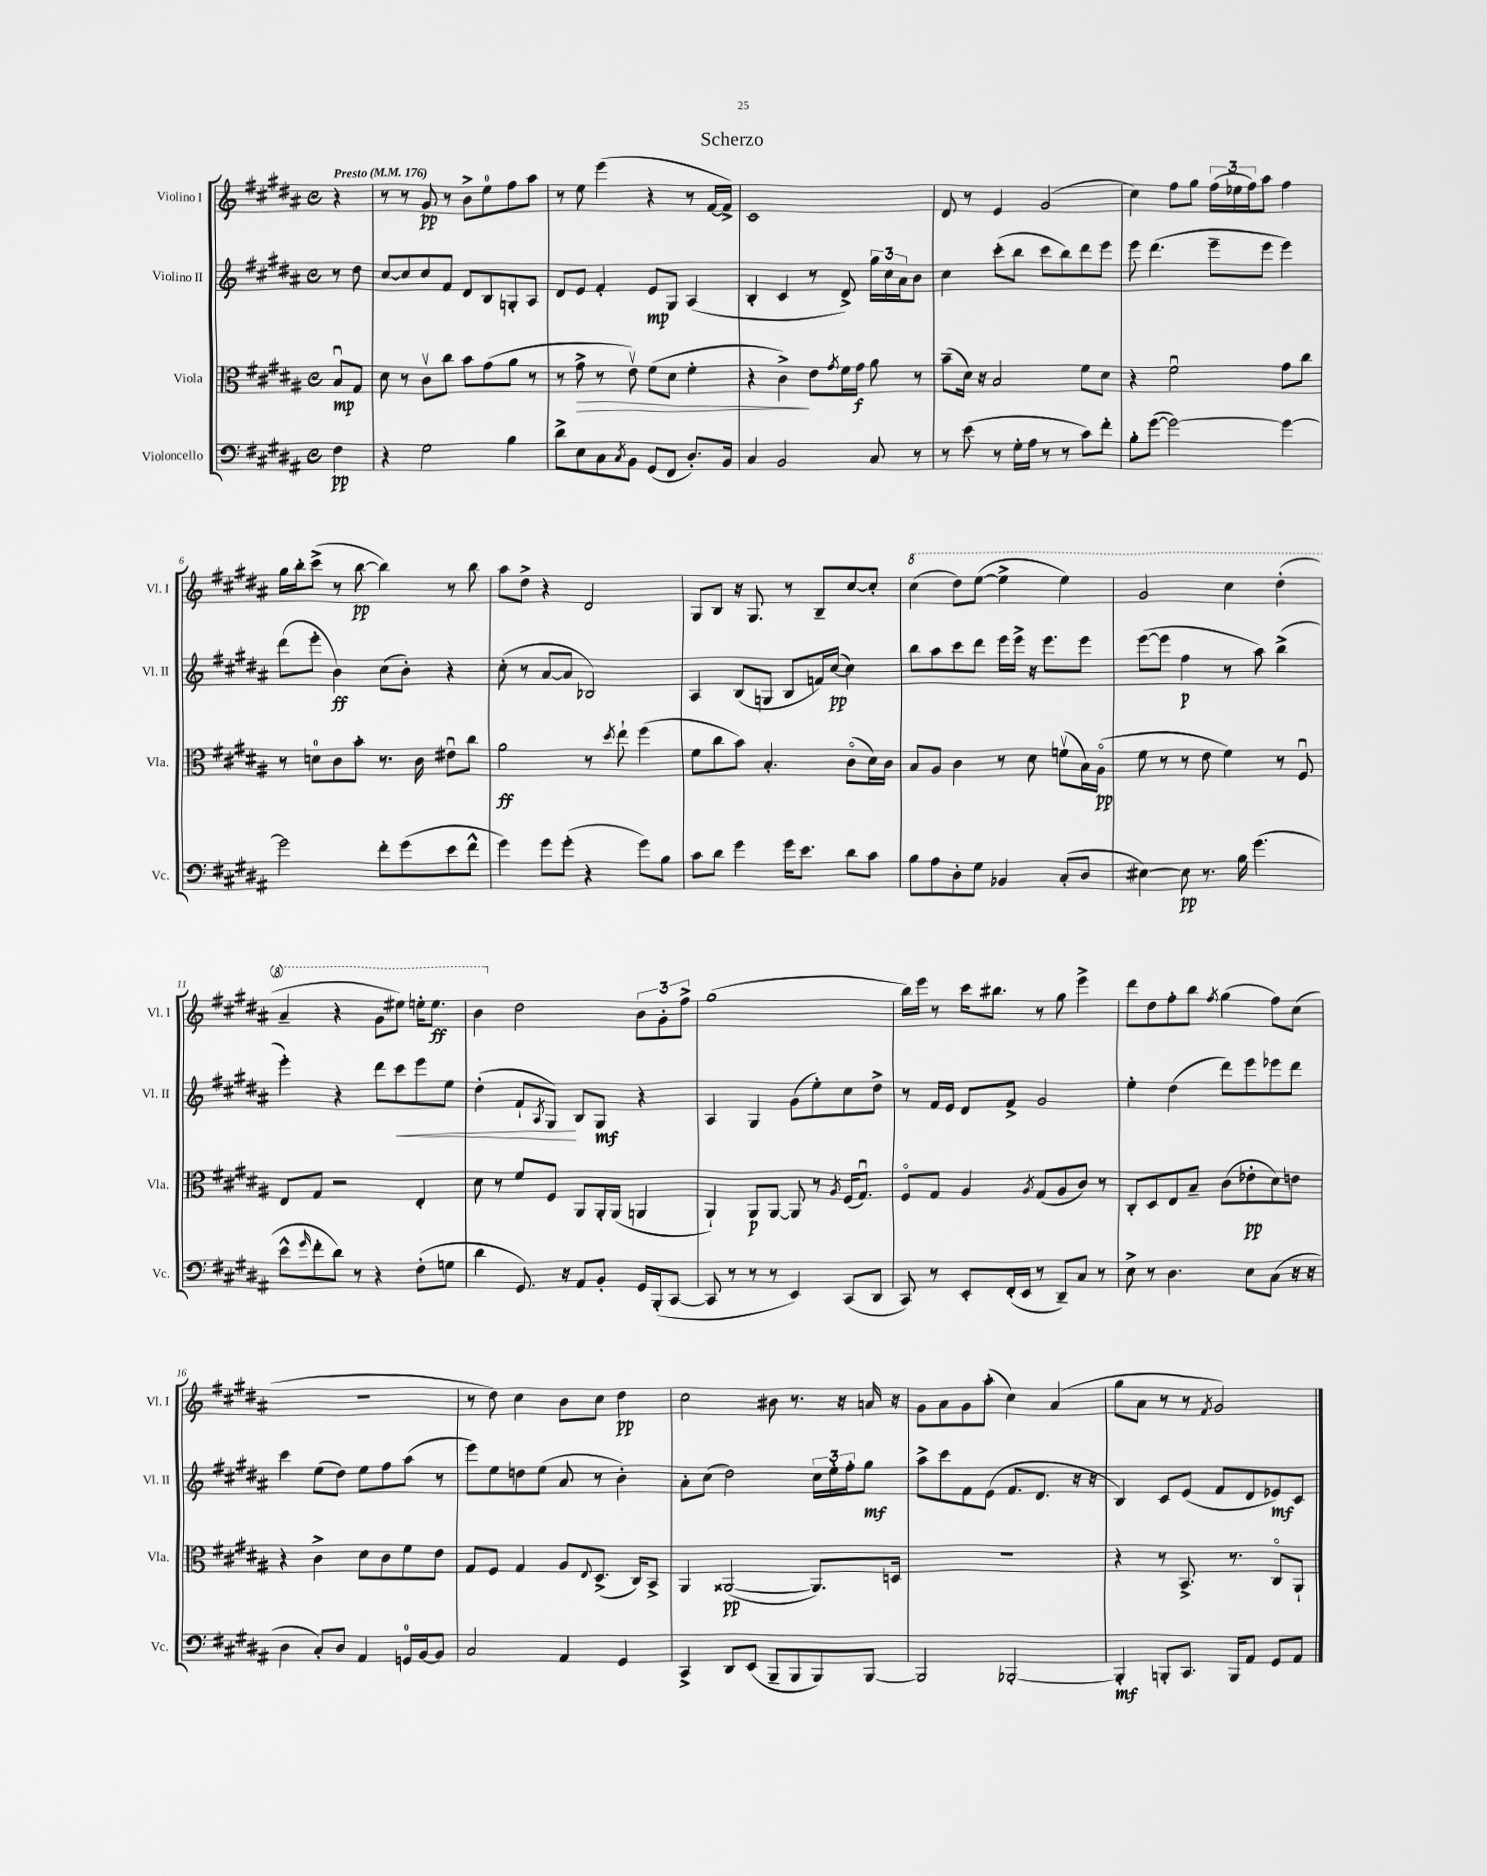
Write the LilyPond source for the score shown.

\header { title = "Scherzo" }
<<
\new StaffGroup <<
\new Staff = "s0" \with { instrumentName = "Violino I" shortInstrumentName = "Vl. I" } {
    \clef treble \key b \major \defaultTimeSignature \time 4/4 \partial 4 \tempo "Presto" 4 = 176
    r4 |
    r8 r8 gis'8\pp r8 b'8-> e''8-0 fis''8 ais''8 |
    r8 e''8 e'''4( r4 r8 fis'16~ fis'16->) |
    cis'1 |
    dis'8 r8 e'4 gis'2( |
    cis''4) fis''8 gis''8 \tuplet 3/2 { fis''16( ees''16 fis''16) } ais''8 fis''4 |
    gis''16 b''16-. cis'''8->( r8 b''8~\pp b''4) r8 b''8 |
    ais''8 dis''8-> r4 dis'2 |
    gis8 b8 r16 gis8. r8 b8-- cis''8~ cis''8-. |
    \ottava #1 cis'''4( dis'''8) e'''8~( e'''4-> e'''4) |
    gis''2 cis'''4 dis'''4-.( |
    ais''4-- r4 gis''8 eis'''8) e'''16-. e'''8.\ff |
    b''4 \ottava #0 dis''2 \tuplet 3/2 { b'8 gis'8-. fis''8-> } |
    gis''1( |
    b''16) e'''16 r8 cis'''16 bis''8. r8 gis''8 e'''4-> |
    dis'''8 dis''8 fis''8-. b''8 \acciaccatura { fis''8 } gis''4( fis''8) cis''8( |
    R1 |
    r8 dis''8) cis''4 b'8 cis''8 dis''4\pp |
    cis''2 bis'8 r8. r16 a'16 r16 |
    gis'8 ais'8 gis'8 ais''8-.( cis''4) ais'4( |
    gis''8 ais'8 r8 r8 \acciaccatura { fis'8 } gis'2) \bar "|." |
}
\new Staff = "s1" \with { instrumentName = "Violino II" shortInstrumentName = "Vl. II" } {
    \clef treble \key b \major \defaultTimeSignature \time 4/4 \partial 4
    r8 dis''8 |
    cis''8~ cis''8 cis''8 fis'8 dis'8 b8 g8-. ais8 |
    dis'8 e'8 fis'4-. e'8\mp gis8 ais4( |
    b4-. cis'4 r8 dis'8->) \tuplet 3/2 { gis''16 cis''16 ais'16 } b'8 |
    cis''4 cis'''8-.( b''8 cis'''8 b''8) dis'''8 e'''8 |
    e'''8 dis'''4.( e'''8-- e'''8 e'''4) |
    dis'''8( e'''8-. b'4\ff) cis''8( b'8-.) r4 |
    cis''8-.( r8 ais'8~ ais'8 bes2) |
    ais4 b8( g8 b8 f'16) cis''16~\pp( cis''4) |
    b''8 ais''8 cis'''8 dis'''8 e'''16 e'''16-> r16 e'''8. e'''8 |
    e'''8~( e'''8 fis''4\p r8 ais''8) b''4->( |
    e'''4-.) r4 dis'''8 cis'''8\< e'''8 e''8 |
    dis''4-.( fis'8-! \acciaccatura { ais8 } gis8\!) b8 gis8\mf r4 |
    ais4 gis4 gis'8( e''8-.) cis''8 dis''8-> |
    r8 fis'16 e'16 dis'8 fis'8-> gis'2 |
    e''4-. dis''4( dis'''8) e'''8 ees'''8 dis'''8 |
    cis'''4 e''8( dis''8) e''8 fis''8 ais''8( r8 |
    e'''8) e''8 d''8 e''8( ais'8 r8 b'4-.) |
    ais'8-. cis''8( dis''2) \tuplet 3/2 { cis''16 e''16-. fis''16-. } gis''8\mf |
    ais''8-> cis'''8 fis'8 e'8( fis'8. dis'8. r16 r16 |
    b4) cis'8 e'8( fis'8 dis'8 ees'8\mf) cis'8 \bar "|." |
}
\new Staff = "s2" \with { instrumentName = "Viola" shortInstrumentName = "Vla." } {
    \clef alto \key b \major \defaultTimeSignature \time 4/4 \partial 4
    b8\downbow\mp gis8 |
    dis'8 r8 cis'8\upbow cis''8 b'8 gis'8( ais'8 r8 |
    r8 gis'8->\> r8 e'8\upbow) fis'8( dis'8 fis'4-. |
    r4 cis'4->\!) e'8 \acciaccatura { gis'8 } fis'16 gis'16\f ais'8 r8 |
    b'8--( dis'16) r16 b2 fis'8 dis'8 |
    r4 fis'2\downbow gis'8 cis''8 |
    r8 d'8-0 cis'8 b'8-. r8. cis'16 eis'8\downbow cis''8 |
    ais'2\ff r8 \acciaccatura { dis''8 } e''8-! fis''4( |
    fis'8 cis''8 b'8) b4.-. cis'8\flageolet( dis'16) cis'16 |
    b8 ais8 cis'4 r8 dis'8 f'8\upbow( b16) ais16\flageolet\pp( |
    fis'8 r8 r8 e'8 fis'4) r8 fis8\downbow |
    e8 gis8 r2 e4-. |
    dis'8 r8 fis'8 fis8 ais,8 ais,16-. ais,16( a,4 |
    ais,4-!) ais,8\p ais,8~ ais,8 r8 \acciaccatura { ais8 } fis16( gis8.\downbow) |
    fis8\flageolet gis8 ais4 \acciaccatura { ais8 } gis8( ais8 cis'8) r8 |
    cis8-. dis8 e8 b8-- cis'8( ees'8-.\pp dis'8) e'8 |
    r4 cis'4-> dis'8 cis'8 fis'8 e'8 |
    gis8 fis8 gis4 ais8 \appoggiatura { e8 } dis8.->( cis16) b,8-> |
    ais,4 aisis,2~\pp( aisis,8.) d16 |
    R1 |
    r4 r8 b,8.-> r8. cis8\flageolet ais,8-! \bar "|." |
}
\new Staff = "s3" \with { instrumentName = "Violoncello" shortInstrumentName = "Vc." } {
    \clef bass \key b \major \defaultTimeSignature \time 4/4 \partial 4
    fis4\pp |
    r4 gis2 b4 |
    dis'8-> e8 cis8 \acciaccatura { cis8 } b,8 gis,8( fis,8 dis8.-.) b,16 |
    cis4 b,2 cis8 r8 |
    r8 e'8( r8 gis16-. ais16 r8 r8 cis'8) fis'8-. |
    b8-. gis'8~( gis'2~) gis'4~ |
    gis'2 fis'8-. gis'8( e'8 fis'8-^ |
    gis'4) gis'8 gis'8-.( r4 gis'8) b8 |
    cis'8 dis'8 gis'4 gis'16 e'8. dis'8 cis'8 |
    b8 ais8 dis8-. gis8 bes,4 cis8-.( dis8 |
    eis4~) eis8\pp r8. b16 gis'4.( |
    e'8-^ \grace { gis'16 } fis'8-. dis'8) r8 r4 fis8-.( g8 |
    dis'4 gis,8.) r16 ais,8 b,8-. gis,16 b,,16-.( cis,8~ |
    cis,8 r8 r8 r8 e,4) cis,8( dis,8 |
    cis,8) r8 e,8-. fis,16-.( e,16 r8 dis,8--) cis8 r8 |
    e8-> r8 dis4. e8 cis8( r16 r16 |
    dis4 cis8-.) dis8 ais,4 g,16-0 b,16~ b,8 |
    cis2 ais,4 gis,4 |
    cis,4-> dis,8 e,8( b,,8-- b,,8 b,,8) b,,8~ |
    b,,2 bes,,2~-. |
    bes,,4-.\mf b,,8-. cis,8. b,,16 ais,8 gis,8 ais,8 \bar "|." |
}
>>
>>
